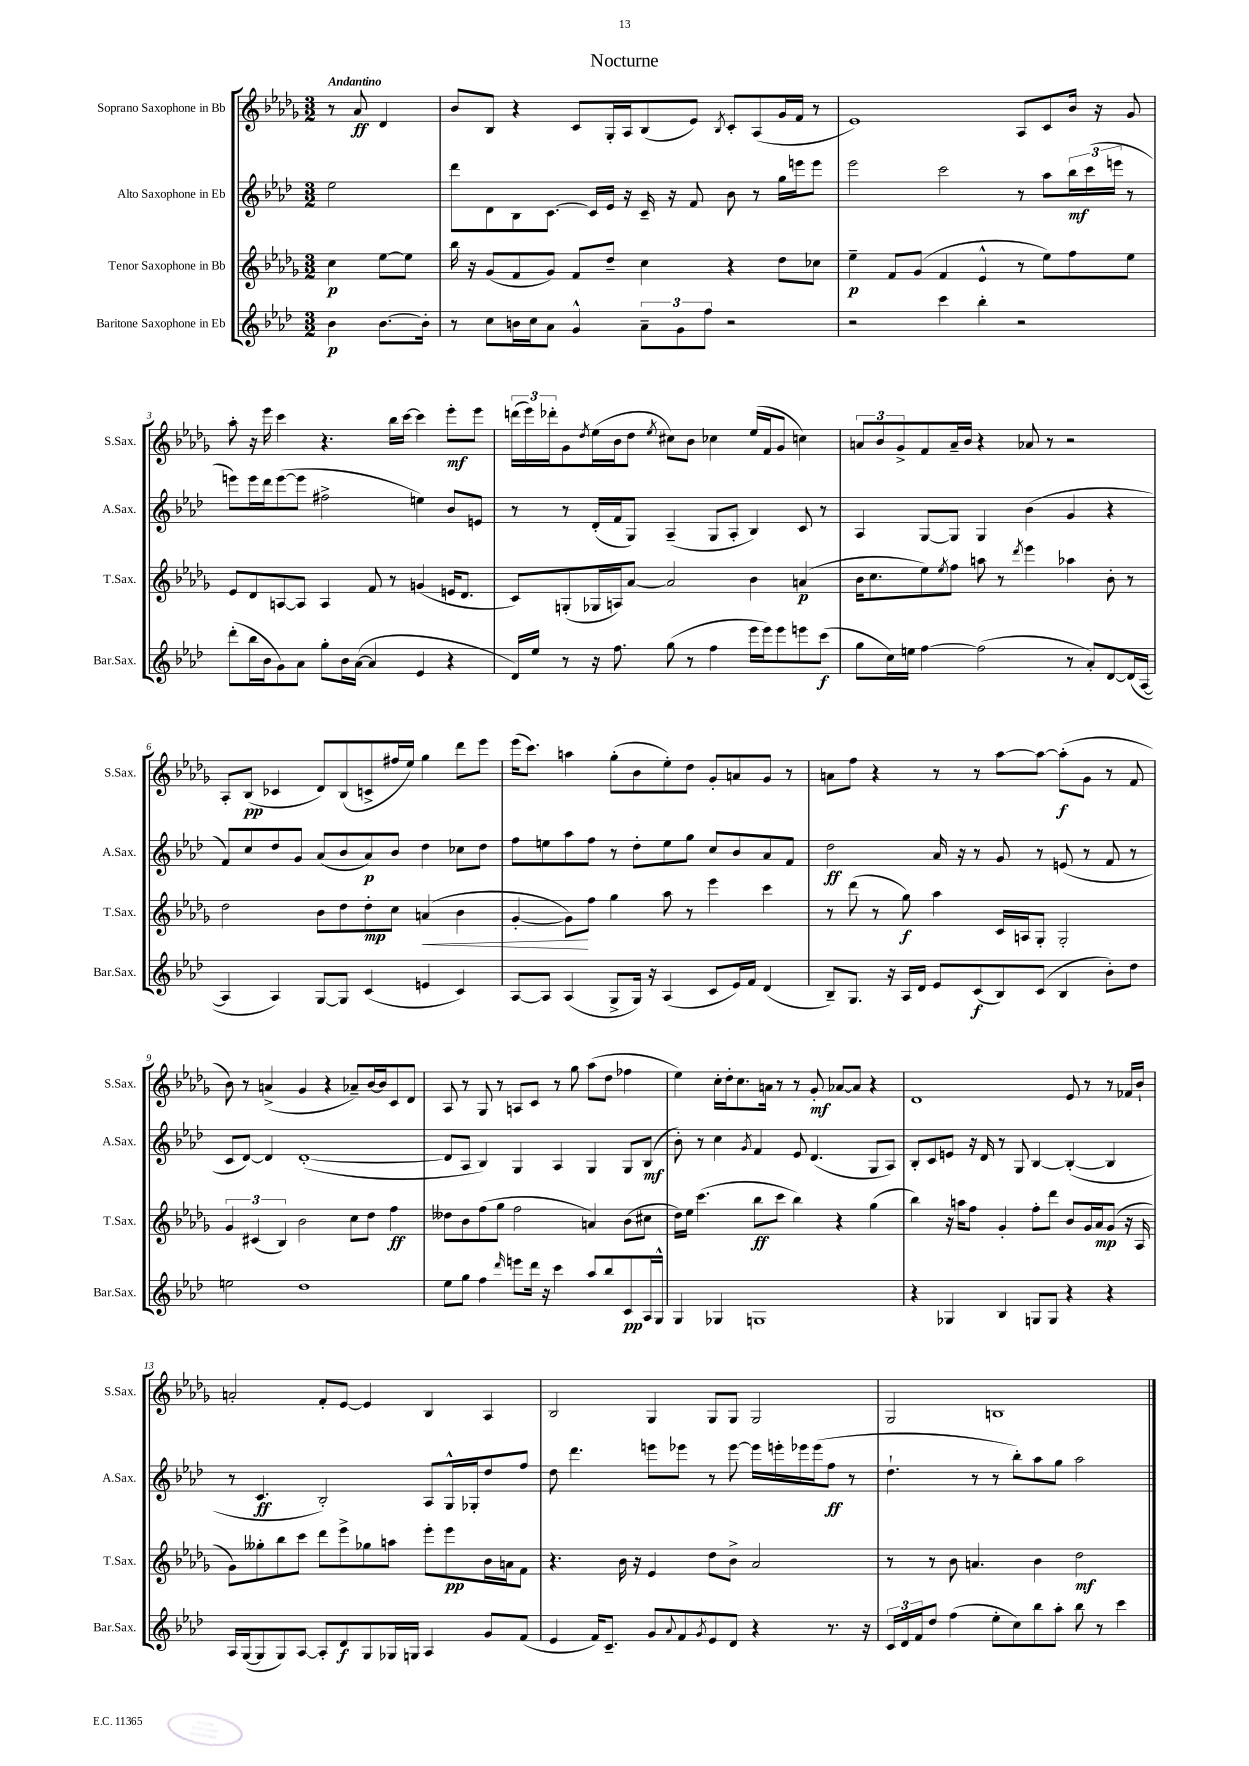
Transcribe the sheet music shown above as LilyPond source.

\header { title = "Nocturne" }
<<
\new StaffGroup <<
\new Staff = "s0" \with { instrumentName = "Soprano Saxophone in Bb" shortInstrumentName = "S.Sax." } {
    \clef treble \key des \major \numericTimeSignature \time 3/2 \partial 2 \tempo "Andantino"
    r8 aes'8\ff des'4 |
    bes'8 bes8 r4 c'8 ges16-. aes16 bes8( ees'8) \acciaccatura { bes8 } c'8-. aes8( ges'16 f'16 r8 |
    ees'1) aes8 c'8 bes'16 r16 ges'8 |
    aes''8-. r16 ees'''16 c'''4 r4. bes''16 c'''16~ c'''4 ees'''8-.\mf ees'''8 |
    \tuplet 3/2 { d'''16( ees'''16) des'''16-. } ges'8 \acciaccatura { des''8 } ees''16( bes'16 des''8 \acciaccatura { ees''8 } cis''8) bes'8 ces''4 ees''16( f'16 ges'8 c''4) |
    \tuplet 3/2 { a'8 bes'8 ges'8-> } f'8 a'16-- bes'16 r4 aes'8 r8 r2 |
    aes8-. bes8\pp( ces'4 des'8) bes8( c'8-> fis''16 ees''16) ges''4 des'''8 ees'''8 |
    ees'''16( c'''8.) a''4 ges''8-.( bes'8 ees''8-.) des''8 ges'8-. a'8 ges'8 r8 |
    a'8 f''8 r4 r8 r8 aes''8~ aes''8~ aes''8-.\f( ges'8 r8 f'8 |
    bes'8) r8 a'4->( ges'4 r4 aes'8--) bes'16~ bes'16 c'8 des'8 |
    aes8 r8 ges8 r8 a8 c'8 r8 ges''8 aes''8( des''8 fes''4 |
    ees''4) c''16-. des''16-. c''8. a'16 r8 r8 ges'8-.\mf aes'8~ aes'8 r4 |
    des'1 ees'8 r8 r8 fes'16 bes'16-! |
    a'2-. f'8-. ees'8~ ees'4 bes4 aes4 |
    bes2 ges4 ges8 ges8 ges2 |
    ges2 b1 \bar "|." |
}
\new Staff = "s1" \with { instrumentName = "Alto Saxophone in Eb" shortInstrumentName = "A.Sax." } {
    \clef treble \key aes \major \numericTimeSignature \time 3/2 \partial 2
    ees''2 |
    des'''8 des'8 bes8 c'8.~ c'16 ees'16 r16 c'16-- r16 f'8 bes'8 r8 g''16 e'''16 e'''8 |
    ees'''2 c'''2 r8 aes''8 \tuplet 3/2 { bes''16\mf c'''16( e'''16 } r8 |
    e'''8) e'''16 des'''16 e'''8~( e'''8 fis''2-> e''4) bes'8 e'8 |
    r8 r8 des'16-.( f'16 g8) aes4--( g8 aes8-. bes4) c'8 r8 |
    aes4 g8~ g8 g4 bes'4( g'4 r4 |
    f'8) c''8 des''8 g'8 aes'8( bes'8 aes'8\p) bes'8 des''4 ces''8 des''8 |
    f''8 e''8 aes''8 f''8 r8 des''8-. e''8 g''8 c''8 bes'8 aes'8 f'8 |
    des''2\ff aes'16 r16 r8 g'8 r8 e'8( r8 f'8 r8 |
    c'8 des'8~) des'4 des'1~-.( |
    des'8 aes8 bes4) g4 aes4 g4 g8 bes8\mf( |
    bes'8-.) r8 c''4 \acciaccatura { g'8 } f'4 ees'8 des'4.( g8 aes8) |
    bes8-. c'8 e'8 r16 des'16 r8 g8 bes4~ bes4~-.( bes4 |
    r8 c'4.\ff bes2-.) aes8 g16-^ ges16-. des''8 f''8 |
    des''8 des'''4. e'''8 ees'''8 r8 ees'''8~ ees'''16 e'''16-. ees'''16 ees'''16( f''8\ff r8 |
    des''4.-! r8 r8 bes''8-.) aes''8 g''8 aes''2 \bar "|." |
}
\new Staff = "s2" \with { instrumentName = "Tenor Saxophone in Bb" shortInstrumentName = "T.Sax." } {
    \clef treble \key des \major \numericTimeSignature \time 3/2 \partial 2
    c''4\p ees''8~ ees''8 |
    bes''16 r16 ges'8( f'8 ges'8) f'8 des''8-- c''4 r4 des''8 ces''8 |
    ees''4--\p f'8 ges'8( f'4 ees'4-^ r8 ees''8) f''8 ees''8 |
    ees'8 des'8 a8~ a8 a4 f'8 r8 g'4( e'16 des'8. |
    c'8) g8-.( ges16 a16) aes'8~ aes'2 bes'4 a'4\p( |
    bes'16 c''8. ees''8) \acciaccatura { ees''8 } f''8 a''8 r8 \acciaccatura { des'''8 } ees'''4 aes''4 bes'8-. r8 |
    des''2 bes'8 des''8 des''8-.\mp c''8 a'4\<( bes'4 |
    ges'4~-. ges'8\!) f''8 ges''4 aes''8 r8 ees'''4 c'''4 |
    r8 des'''8( r8 ges''8\f) aes''4 c'16 a16 ges8-. ges2-. |
    \tuplet 3/2 { ges'4 cis'4( bes4) } bes'2 c''8 des''8 f''4\ff |
    deses''8 bes'8 f''8( ges''8 f''2 a'4) bes'8( cis''8 |
    des''16) ees''16 c'''4.( bes''8\ff c'''8 bes''4) r4 ges''4( |
    bes''4) r16 a''16 f''8 ges'4-. f''8-. des'''8 bes'8 ges'16 aes'16\mp ges'8( r16 aes16 |
    ges'8) geses''8-. bes''8 c'''8 des'''8 ees'''8-> ges''8 a''8 ees'''8-. ees'''8\pp bes'16 a'16 f'8 |
    r4. bes'16 r16 ees'4 des''8 bes'8-> aes'2 |
    r8 r8 bes'8 a'4. bes'4 des''2\mf \bar "|." |
}
\new Staff = "s3" \with { instrumentName = "Baritone Saxophone in Eb" shortInstrumentName = "Bar.Sax." } {
    \clef treble \key aes \major \numericTimeSignature \time 3/2 \partial 2
    bes'4\p bes'8.~ bes'16-. |
    r8 c''8 b'16 c''16 aes'8 g'4-^ \tuplet 3/2 { aes'8-- g'8 f''8 } r2 |
    r2 c'''4 bes''4-. r2 |
    des'''8-.( bes''16 bes'16 g'8) aes'8 g''8-. bes'16 aes'16~( aes'4 ees'4 r4 |
    des'16) ees''16 r8 r16 f''8. g''8( r8 f''4 ees'''16 ees'''16) ees'''8 e'''8 c'''8\f( |
    g''8 c''16) e''16 f''4~ f''2( r8 aes'8-.) des'8~ des'16( aes16~ |
    aes4 aes4) g8~ g8 c'4( e'4 c'4) |
    aes8~ aes8 aes4( g8-> g16) r16 aes4( c'8 ees'16) f'16 des'4( |
    bes8--) g8. r16 aes16 des'16 ees'8 c'8\f( bes8) c'8( bes4 bes'8-.) des''8 |
    e''2 des''1 |
    ees''8 g''8 f''4 \grace { des'''16 } e'''8 des'''16 r16 c'''4 aes''8 bes''8 c'8\pp aes16 g16-^ |
    g4 ges4 g1 |
    r4 ges4 bes4 g8 g8 r4 r4 |
    aes16 g16~( g8 g8) aes8~ aes8-. des'8\f g8 ges16 g16 aes4 g'8 f'8( |
    ees'4 f'16) c'8.-- g'8 \appoggiatura { aes'8 } f'8 \acciaccatura { g'8 } ees'8 des'8 r4 r8. r16 |
    \tuplet 3/2 { c'16 des'16 f'16 } des''8 f''4( ees''8-. c''8) bes''8 aes''8-. bes''8 r8 c'''4 \bar "|." |
}
>>
>>
